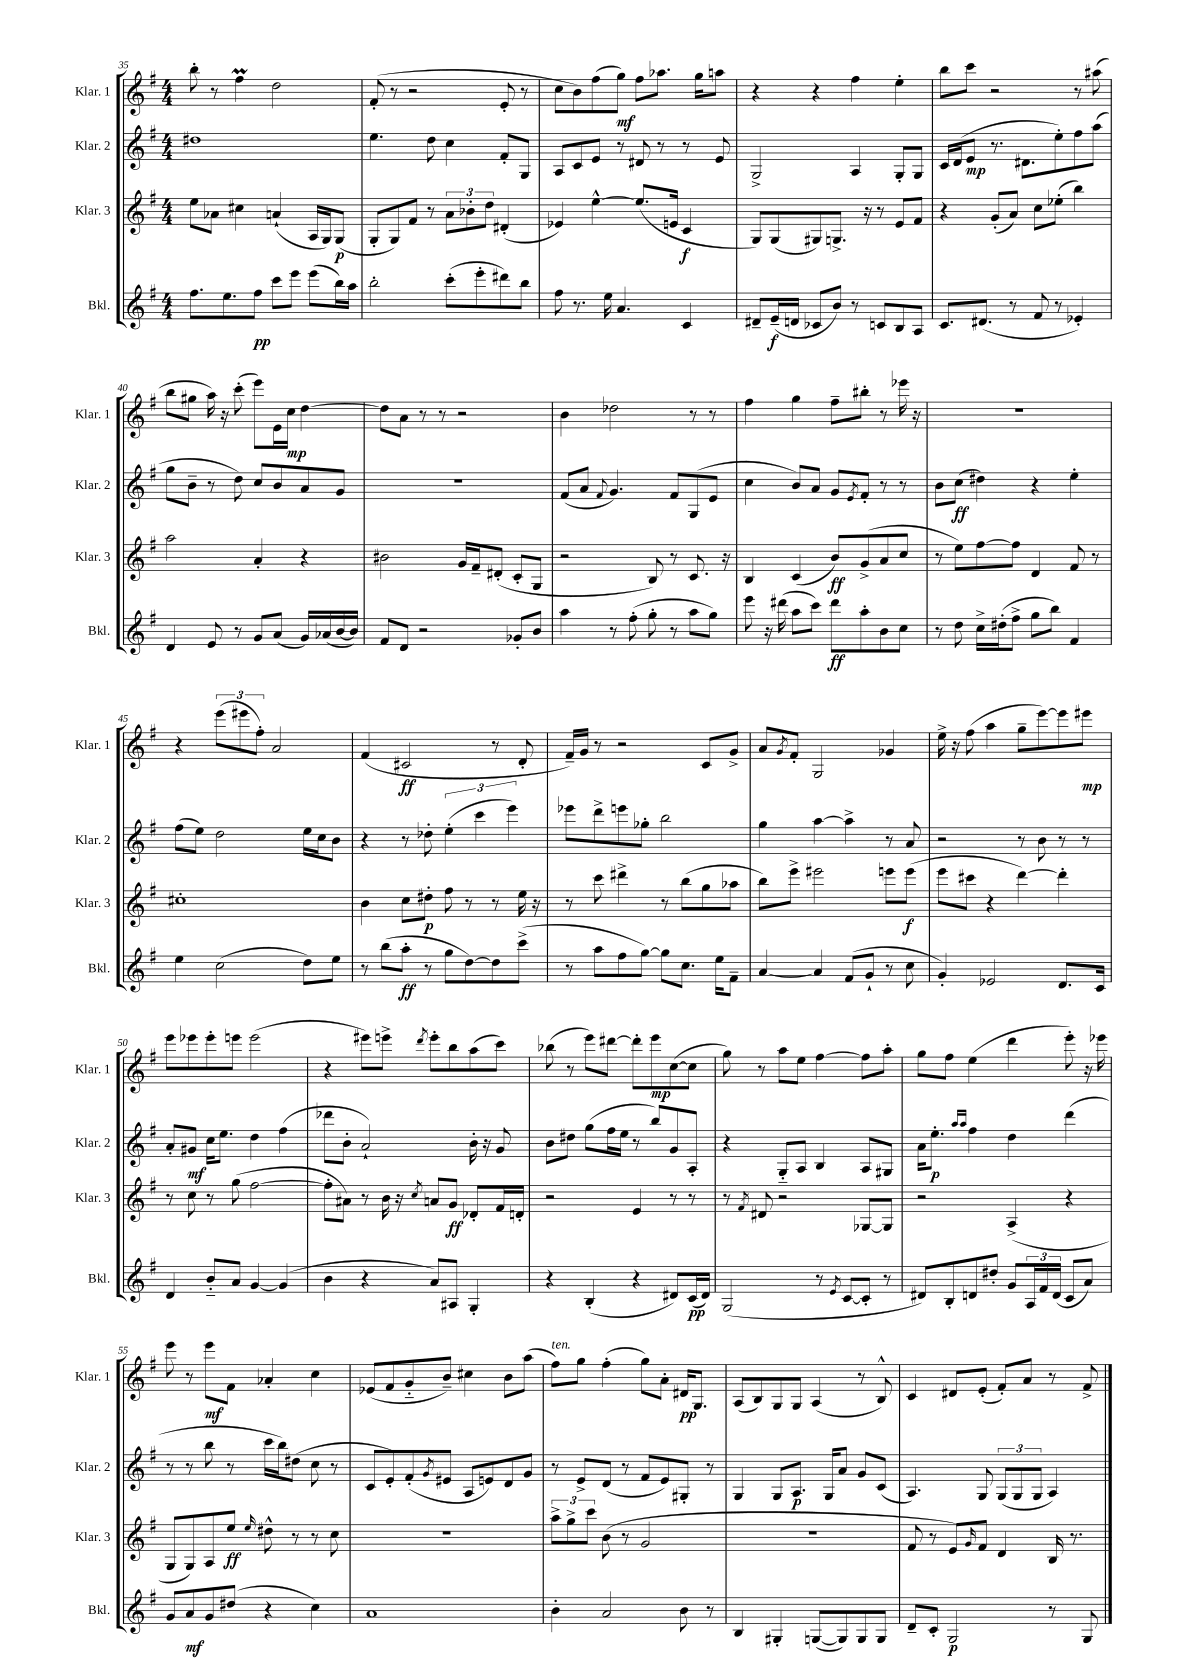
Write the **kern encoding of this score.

**kern	**dynam	**kern	**dynam	**kern	**dynam	**kern	**dynam
*part4	*part4	*part3	*part3	*part2	*part2	*part1	*part1
*staff4	*staff4	*staff3	*staff3	*staff2	*staff2	*staff1	*staff1
*I"Bkl.	*	*I"Klar. 3	*	*I"Klar. 2	*	*I"Klar. 1	*
*I'Bkl.	*	*I'Klar. 3	*	*I'Klar. 2	*	*I'Klar. 1	*
*clefG2	*	*clefG2	*	*clefG2	*	*clefG2	*
*k[f#]	*	*k[f#]	*	*k[f#]	*	*k[f#]	*
*M4/4	*	*M4/4	*	*M4/4	*	*M4/4	*
=35	=35	=35	=35	=35	=35	=35	=35
8.ff#\L	.	8ee\L	.	1dd#X	.	8bb'\	.
.	.	8a-X\J	.	.	.	8r	.
8.ee\	.	.	.	.	.	.	.
.	.	4cc#X\	.	.	.	4ff#m\	.
8ff#\J	pp	.	.	.	.	.	.
8ccc\L	.	(4an`/	.	.	.	2dd\	.
8eee\J	.	.	.	.	.	.	.
(8eee\L	.	16A/LL	.	.	.	.	.
.	.	16G/J)	.	.	.	.	.
16bb\L)	.	(8G/J	p	.	.	.	.
16aa\JJ	.	.	.	.	.	.	.
=36	=36	=36	=36	=36	=36	=36	=36
2bb'\	.	8G'/L	.	4.ee\	.	(8f#'/	.
.	.	8G/)	.	.	.	8r	.
.	.	8f#/J	.	.	.	2r	.
.	.	8r	.	8dd\	.	.	.
(8ccc'\L	.	12a\L	.	4cc\	.	.	.
.	.	12b-X'\	.	.	.	.	.
8eee'\	.	.	.	.	.	.	.
.	.	12dd\J	.	.	.	.	.
8ddd#X\)	.	(4d#X'/	.	8f#'/L	.	8e'/	.
8bb\J	.	.	.	8G/J	.	8r	.
=37	=37	=37	=37	=37	=37	=37	=37
8ff#\	.	4e-X/)	.	8A/L	.	8cc\L	.
8.r	.	.	.	8c/	.	8b\)	.
.	.	[4ee^^\	.	8e/J	.	(8ff#\	.
16ee\	.	.	.	.	.	.	.
4.a/	.	.	.	8r	.	8gg\J)	mf
.	.	(8.ee/L]	.	8d#X/	.	8ff#\L	.
.	.	.	.	8r	.	8.aa-X\J	.
.	.	16en/Jk	.	.	.	.	.
4c/	.	4c/	f	8r	.	.	.
.	.	.	.	.	.	16gg\KL	.
.	.	.	.	8e/	.	8aan\J	.
=38	=38	=38	=38	=38	=38	=38	=38
8d#X~/L	.	8G/L)	.	2G^/	.	4r	.
(16e~/L	f	(8G/	.	.	.	.	.
16dn/JJ	.	.	.	.	.	.	.
8c-X/L	.	8G#X/)	.	.	.	4r	.
8b/J)	.	8.Gn^/J	.	.	.	.	.
8r	.	.	.	4A/	.	4ff#\	.
.	.	16r	.	.	.	.	.
8cn/L	.	8r	.	.	.	.	.
8B/	.	8e/L	.	8G'/L	.	4ee'\	.
8A/J	.	8f#/J	.	8G/J	.	.	.
=39	=39	=39	=39	=39	=39	=39	=39
8.c/L	.	4r	.	16c/LL	.	8bb\L	.
.	.	.	.	(16d/J	.	.	.
.	.	.	.	8e/J	mp	8ccc\J	.
(8.d#X/J	.	.	.	.	.	.	.
.	.	(8g'/L	.	8.r	.	2r	.
8r	.	8a/J)	.	.	.	.	.
.	.	.	.	8.d#X\L	.	.	.
8f#/	.	8cc\L	.	.	.	.	.
8r	.	(8ee-X'\J	.	8ee'\)	.	.	.
4e-X'/)	.	4bb\)	.	8ff#\	.	8r	.
.	.	.	.	(8aa\J	.	(8aa#X\	.
!!LO:LB:g=z
=40	=40	=40	=40	=40	=40	=40	=40
4d/	.	2aa\	.	8gg\L	.	8bb\L	.
.	.	.	.	8b~\J	.	8gg#X\J	.
8e/	.	.	.	8r	.	16aa\)	.
.	.	.	.	.	.	16r	.
8r	.	.	.	8dd\)	.	(8ccc'\	.
8g/L	.	4a'/	.	8cc/L	.	8eee\L)	.
(8a/J	.	.	.	8b/	.	16e\L	.
.	.	.	.	.	.	16cc\JJ	mp
16g/LL)	.	4r	.	8a/	.	[4dd\	.
(16a-X/	.	.	.	.	.	.	.
[16b/	.	.	.	8g/J	.	.	.
16b/JJ])	.	.	.	.	.	.	.
=41	=41	=41	=41	=41	=41	=41	=41
8f#/L	.	2b#X\	.	1r	.	8dd\L]	.
8d/J	.	.	.	.	.	8a\J	.
2r	.	.	.	.	.	8r	.
.	.	.	.	.	.	8r	.
.	.	16g/LL	.	.	.	2r	.
.	.	16f#~/J	.	.	.	.	.
.	.	(8d#X'/J	.	.	.	.	.
8g-X'/L	.	8c'/L	.	.	.	.	.
8b/J	.	8G/J	.	.	.	.	.
=42	=42	=42	=42	=42	=42	=42	=42
4aa\	.	2r	.	(8f#/L	.	4b\	.
.	.	.	.	8a/J	.	.	.
.	.	.	.	8qqf#/	.	.	.
8r	.	.	.	4.g/)	.	2dd-X\	.
(8ff#'\	.	.	.	.	.	.	.
8gg'\	.	8B/)	.	.	.	.	.
8r	.	8r	.	8f#/L	.	.	.
8aa\L	.	8.c/	.	(8G/	.	8r	.
8gg\J)	.	.	.	8e/J	.	8r	.
.	.	16r	.	.	.	.	.
=43	=43	=43	=43	=43	=43	=43	=43
8eee\	.	4B/	.	4cc\	.	4ff#\	.
16r	.	.	.	.	.	.	.
(16ddd#X\	.	.	.	.	.	.	.
8aa\L	.	(4c/	.	8b/L)	.	4gg\	.
8ccc\J)	.	.	.	8a/J	.	.	.
8ddd#\L	ff	8b/L)	ff	8g/L	.	8ff#~\L	.
.	.	.	.	8qe/	.	.	.
8aa'\	.	(8g^/	.	8f#'/J	.	8bb#X'\J	.
8b\	.	8a/	.	8r	.	8r	.
8cc\J	.	8cc/J	.	8r	.	16eee-X\	.
.	.	.	.	.	.	16r	.
=44	=44	=44	=44	=44	=44	=44	=44
8r	.	8r	.	8b\L	.	1r	.
8dd\	.	8ee\L)	.	(8cc\J	ff	.	.
16cc^\LL	.	[8ff#\	.	4dd#X\)	.	.	.
(16dd#X'\J	.	.	.	.	.	.	.
8ff#^\J	.	8ff#\J]	.	.	.	.	.
8gg\L	.	4d/	.	4r	.	.	.
8bb\J)	.	.	.	.	.	.	.
4f#/	.	8f#/	.	4ee'\	.	.	.
.	.	8r	.	.	.	.	.
!!LO:LB:g=z
=45	=45	=45	=45	=45	=45	=45	=45
4ee\	.	1cc#X'	.	(8ff#\L	.	4r	.
.	.	.	.	8ee\J)	.	.	.
(2cc\	.	.	.	2dd\	.	(12eee\L	.
.	.	.	.	.	.	12eee#X\	.
.	.	.	.	.	.	12ff#'\J)	.
.	.	.	.	.	.	2a/	.
8dd\L)	.	.	.	16ee\LL	.	.	.
.	.	.	.	16cc\J	.	.	.
8ee\J	.	.	.	8b\J	.	.	.
=46	=46	=46	=46	=46	=46	=46	=46
8r	.	4b\	.	4r	.	(4f#/	.
(8bb\L	.	.	.	.	.	.	.
8aa'\J	ff	8cc\L	.	8r	.	2c#X/	ff
8r	.	8dd#X'\J	p	8dd-X'\	.	.	.
8gg\L	.	8ff#\	.	(6ee'\	.	.	.
[8dd\)	.	8r	.	.	.	.	.
.	.	.	.	6ccc\	.	.	.
8dd\]	.	8r	.	.	.	8r	.
.	.	.	.	6eee\)	.	.	.
(8ccc^\J	.	16ee\	.	.	.	8d'/	.
.	.	16r	.	.	.	.	.
=47	=47	=47	=47	=47	=47	=47	=47
8r	.	8r	.	8eee-X\L	.	16f#~/LL)	.
.	.	.	.	.	.	16g/JJ	.
8aa\L	.	8ccc\	.	8ddd^\	.	8r	.
8ff#\	.	4ddd#X^\	.	8eeen\	.	2r	.
[8gg\J)	.	.	.	8gg-X'\J	.	.	.
8gg\L]	.	8r	.	2bb\	.	.	.
8.cc\J	.	(8bb\L	.	.	.	.	.
.	.	8gg\	.	.	.	8c/L	.
16ee\KL	.	.	.	.	.	.	.
8f#~\J	.	8aa-X\J	.	.	.	8g^/J	.
=48	=48	=48	=48	=48	=48	=48	=48
[4a/	.	8bb\L)	.	4gg\	.	8a/L	.
.	.	.	.	.	.	8qg/	.
.	.	8eee^\J	.	.	.	8f#'/J	.
4a/]	.	2eee#X\	.	[4aa\	.	2G/	.
(8f#/L	.	.	.	4aa^\]	.	.	.
8g`/J	.	.	.	.	.	.	.
8r	.	8eeen\L	.	8r	.	4g-X/	.
8cc\	.	(8eee\J	f	8a/	.	.	.
=49	=49	=49	=49	=49	=49	=49	=49
4g'/)	.	8eee\L	.	2r	.	16ee^\	.
.	.	.	.	.	.	16r	.
.	.	8ccc#X\J	.	.	.	(8ff#\	.
2e-X/	.	4r	.	.	.	4aa\	.
.	.	[4ddd\)	.	8r	.	8gg~\L	.
.	.	.	.	8b\	.	[8eee\)	.
8.d/L	.	4ddd'\]	.	8r	.	8eee\]	.
.	.	.	.	8r	.	8eee#X\J	mp
16c/Jk	.	.	.	.	.	.	.
!!LO:LB:g=z
=50	=50	=50	=50	=50	=50	=50	=50
4d/	.	8r	.	8a'/L	.	8eee\L	.
.	.	8cc\	.	8g#X/J	mf	8eee-X\	.
8b/L	.	8r	.	16cc\KL	.	8eee-'\	.
.	.	.	.	8.ee\J	.	.	.
8a/J	.	(8gg\	.	.	.	8eeen\J	.
[4g/	.	[2ff#\	.	4dd\	.	(2eee\	.
(4g/]	.	.	.	(4ff#\	.	.	.
=51	=51	=51	=51	=51	=51	=51	=51
4b\	.	8ff#'\L]	.	8ddd-X\L	.	4r	.
.	.	8a#X\J)	.	8b'\J	.	.	.
4r	.	8r	.	2a`/)	.	8eee#X\L)	.
.	.	16b\	.	.	.	8eeen^\J	.
.	.	16r	.	.	.	.	.
.	.	8qcc/	.	.	.	8qddd/	.
8a/L)	.	8an/L	.	.	.	8eee'\L	.
8A#X/J	.	8g/J	ff	.	.	8bb\	.
4G'/	.	8d-X'/L	.	16b'\	.	(8aa\	.
.	.	.	.	16r	.	.	.
.	.	16f#/L	.	8g/	.	8ccc\J)	.
.	.	16dn'/JJ	.	.	.	.	.
=52	=52	=52	=52	=52	=52	=52	=52
4r	.	2r	.	8b\L	.	(8bb-X\	.
.	.	.	.	8dd#X\J	.	8r	.
(4B'/	.	.	.	(8gg\L	.	8eee\L)	.
.	.	.	.	16ff#\L	.	[8ddd#X\J	.
.	.	.	.	16ee\JJ	.	.	.
4r	.	4e/	.	8r	.	8ddd#'\L]	.
.	.	.	.	8bb/L)	.	8eee\	mp
8d#X/L)	.	8r	.	8g/	.	([8cc\	.
(16c/L	pp	8r	.	8A'/J	.	8cc\J]	.
16d#/JJ)	.	.	.	.	.	.	.
=53	=53	=53	=53	=53	=53	=53	=53
(2G/	.	8r	.	4r	.	8gg\)	.
.	.	8qf#/	.	.	.	.	.
.	.	8d#X/	.	.	.	8r	.
.	.	2r	.	8G/L	.	8aa\L	.
.	.	.	.	8A/J	.	8ee\J	.
8r	.	.	.	4B/	.	[4ff#\	.
8qe/	.	.	.	.	.	.	.
[8c/L	.	.	.	.	.	.	.
8c'/J]	.	[8G-X/L	.	8A/L	.	8ff#\L]	.
8r	.	8G-/J]	.	8G#X/J	.	8aa'\J	.
=54	=54	=54	=54	=54	=54	=54	=54
8d#X/L)	.	2r	.	16a\KL	.	8gg\L	.
.	.	.	.	8.ee'\J	p	.	.
8B'/	.	.	.	.	.	8ff#\J	.
.	.	.	.	16qqaa/LL	.	.	.
.	.	.	.	16qqaa/JJ	.	.	.
8dn/	.	.	.	4ff#\	.	(4ee\	.
8dd#X'/J	.	.	.	.	.	.	.
8g/L	.	(4A^/	.	4dd\	.	4ddd\	.
24A/L	.	.	.	.	.	.	.
24f#/	.	.	.	.	.	.	.
(24d/JJ	.	.	.	.	.	.	.
8c/L	.	4r	.	(4ddd\	.	8eee'\)	.
8a/J)	.	.	.	.	.	16r	.
.	.	.	.	.	.	16eee-X\	.
!!LO:LB:g=z
=55	=55	=55	=55	=55	=55	=55	=55
8g/L	.	8G/L	.	8r	.	8eee\	.
8a/	mf	8G/)	.	8r	.	8r	.
8g/	.	8A/	.	8bb\	.	8eee\L	mf
(8dd#X/J	.	8ee/J	ff	8r	.	8f#\J	.
.	.	16qqee/	.	.	.	.	.
4r	.	8dd#X^^\	.	16ccc\LL	.	4a-X'/	.
.	.	.	.	16bb\J)	.	.	.
.	.	8r	.	(8dd#X\J	.	.	.
4cc\)	.	8r	.	8cc\	.	4cc\	.
.	.	8cc\	.	8r	.	.	.
=56	=56	=56	=56	=56	=56	=56	=56
1a	.	1r	.	8c/L	.	(8e-X/L	.
.	.	.	.	8e'/)	.	8f#/	.
.	.	.	.	(8f#'/	.	8g/	.
.	.	.	.	8qg/	.	.	.
.	.	.	.	8e#X/J	.	8b~/J)	.
.	.	.	.	8A/L	.	4cc#X\	.
.	.	.	.	8en/)	.	.	.
.	.	.	.	8d/	.	8b\L	.
.	.	.	.	8g/J	.	(8aa\J	.
=57	=57	=57	=57	=57	=57	=57	=57
!	!	!	!	!	!	!LO:TX:a:i:t=ten.	!
4b'\	.	12aa^\L	.	8r	.	8ff#\L)	.
.	.	12gg^\	.	.	.	.	.
.	.	.	.	8e^/L	.	8gg\J	.
.	.	12ccc\J	.	.	.	.	.
2a/	.	(8b\	.	(8d/J	.	(4ff#'\	.
.	.	8r	.	8r	.	.	.
.	.	2g/	.	8f#/L	.	8gg\L)	.
.	.	.	.	8e/)	.	8a'\J	.
8b\	.	.	.	8G#X'/J	.	16d#X/KL	pp
.	.	.	.	.	.	8.G/J	.
8r	.	.	.	8r	.	.	.
=58	=58	=58	=58	=58	=58	=58	=58
4B/	.	1r	.	4G/	.	(8A/L	.
.	.	.	.	.	.	8B/)	.
4G#X'/	.	.	.	8G/L	.	8G/	.
.	.	.	.	8.A/J	p	8G/J	.
([8Gn/L	.	.	.	.	.	(4A/	.
.	.	.	.	16G/KL	.	.	.
8G/])	.	.	.	8a/J	.	.	.
8G/	.	.	.	8g/L	.	8r	.
8G/J	.	.	.	(8c/J	.	8B^^/)	.
=59	=59	=59	=59	=59	=59	=59	=59
8d~/L	.	8f#/	.	4.A/)	.	4c/	.
8c'/J	.	8r	.	.	.	.	.
2G/	p	8e/L)	.	.	.	8d#X/L	.
.	.	16qqg/	.	.	.	.	.
.	.	8f#/J	.	8G/	.	(8e'/J	.
.	.	4d/	.	(12G/L	.	8f#'/L)	.
.	.	.	.	12G/	.	.	.
.	.	.	.	.	.	8a/J	.
.	.	.	.	12G/J	.	.	.
8r	.	16B/	.	4A/)	.	8r	.
.	.	8.r	.	.	.	.	.
8G/	.	.	.	.	.	8f#^/	.
==	==	==	==	==	==	==	==
*-	*-	*-	*-	*-	*-	*-	*-
